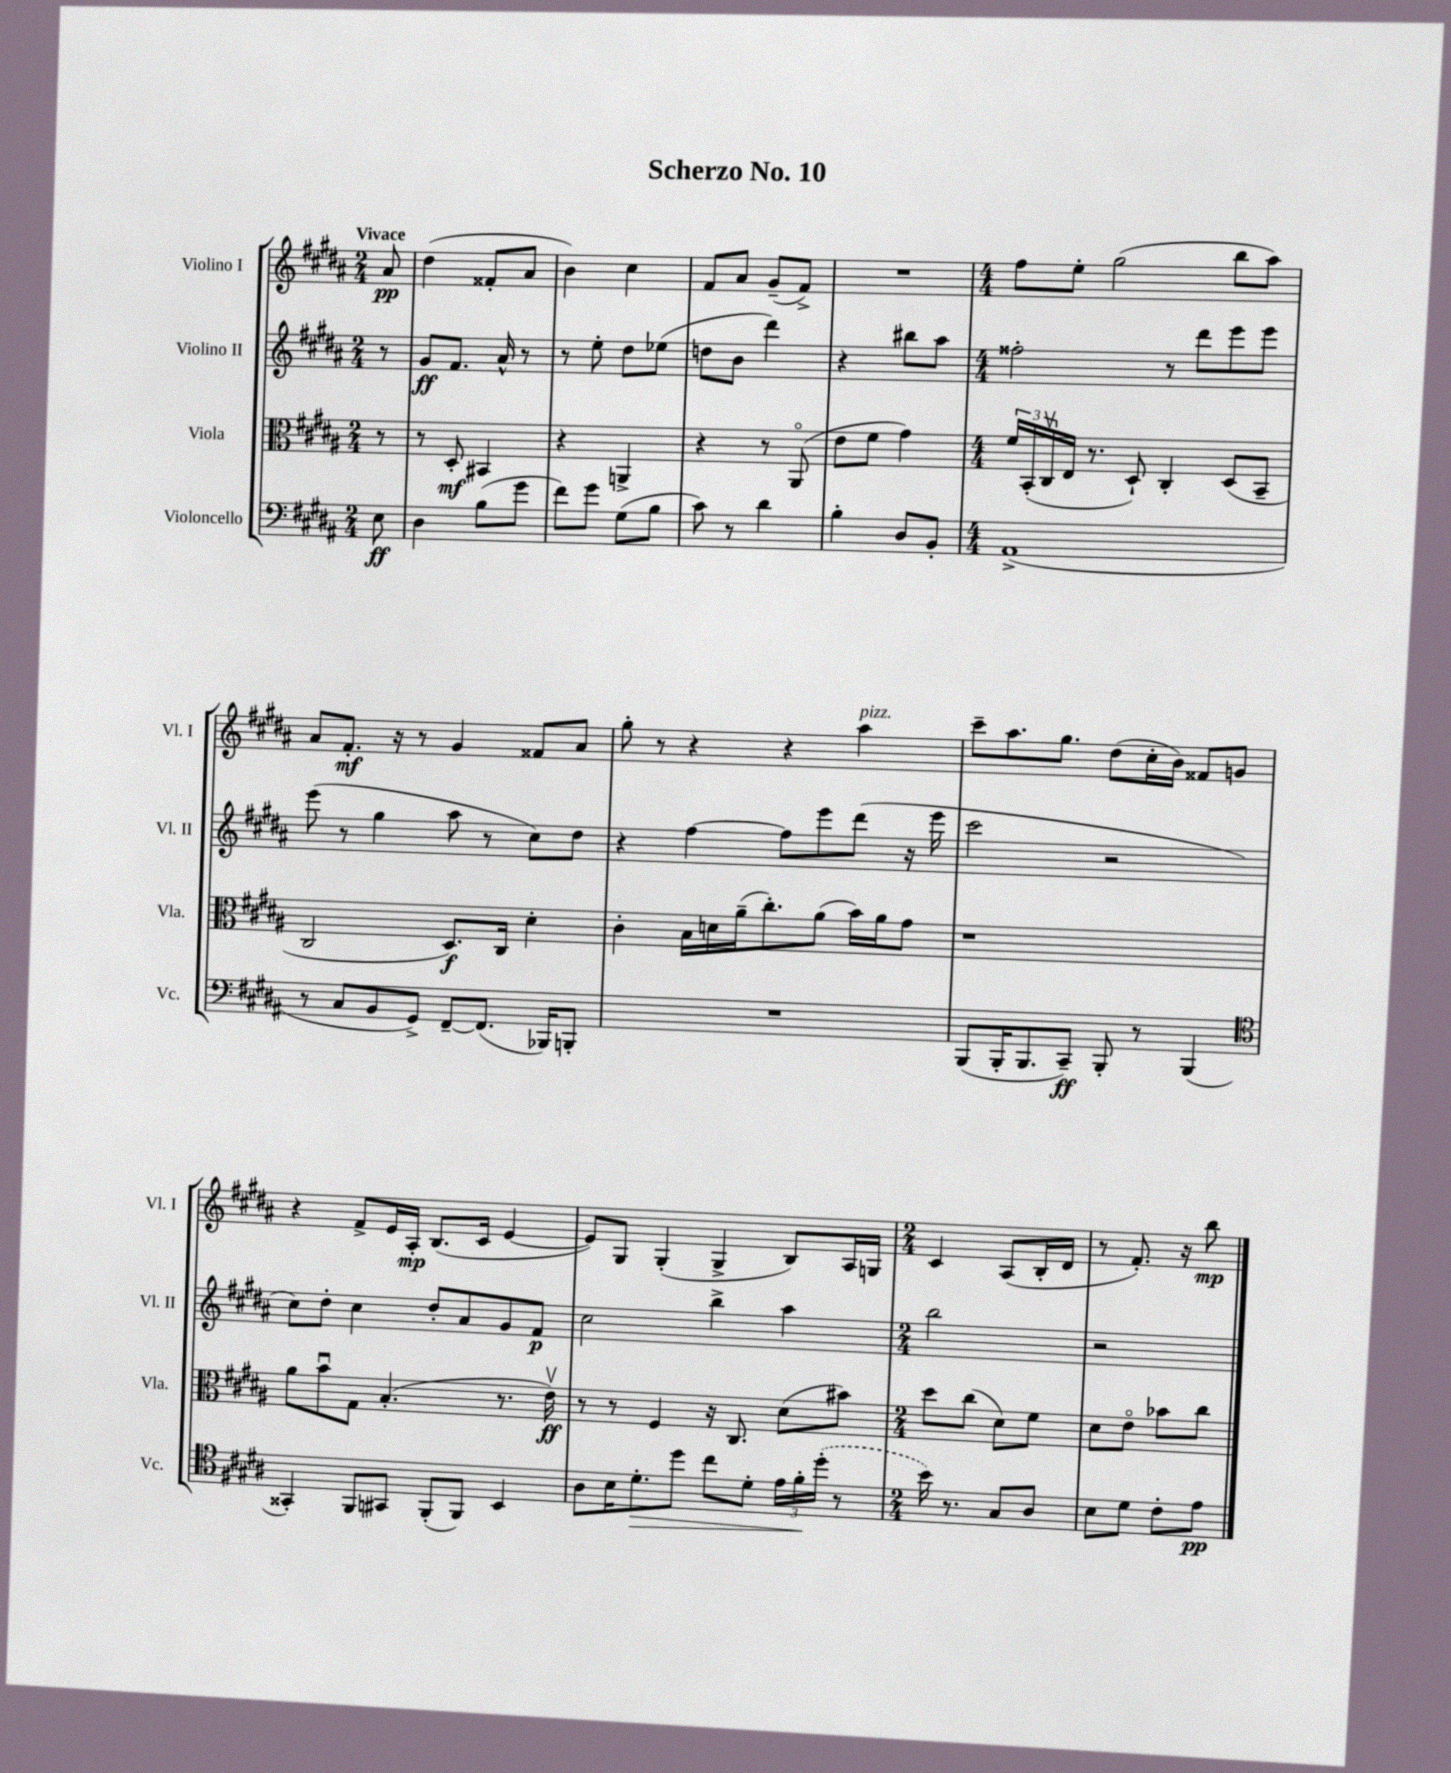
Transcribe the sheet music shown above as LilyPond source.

\header { title = "Scherzo No. 10" }
<<
\new StaffGroup <<
\new Staff = "s0" \with { instrumentName = "Violino I" shortInstrumentName = "Vl. I" } {
    \clef treble \key b \major \numericTimeSignature \time 2/4 \partial 8 \tempo "Vivace"
    ais'8\pp |
    dis''4( fisis'8-. ais'8 |
    b'4) cis''4 |
    fis'8 ais'8 gis'8--( fis'8->) |
    R2 |
    \numericTimeSignature \time 4/4 fis''8 e''8-. gis''2( b''8 ais''8) |
    ais'8 fis'8.-.\mf r16 r8 gis'4 fisis'8 ais'8 |
    gis''8-. r8 r4 r4 ais''4^\markup { \italic "pizz." } |
    cis'''8-- ais''8. gis''8. dis''8( cis''16-. b'16) fisis'8 g'8 |
    r4 fis'8-> e'16 ais16-.\mp b8.( cis'16 e'4~ |
    e'8) gis8 gis4-.( gis4-> b8) ais16 g16 |
    \numericTimeSignature \time 2/4 cis'4 ais8( b16-. dis'16 |
    r8 fis'8.-.) r16 b''8\mp \bar "|." |
}
\new Staff = "s1" \with { instrumentName = "Violino II" shortInstrumentName = "Vl. II" } {
    \clef treble \key b \major \numericTimeSignature \time 2/4 \partial 8
    r8 |
    gis'8\ff fis'8. ais'16-^ r8 |
    r8 e''8-. dis''8 ees''8( |
    d''8 b'8 dis'''4) |
    r4 bis''8 ais''8 |
    \numericTimeSignature \time 4/4 fisis''2-. r8 dis'''8 e'''8 e'''8 |
    e'''8( r8 gis''4 ais''8 r8 cis''8) dis''8 |
    r4 fis''4~ fis''8 e'''8 dis'''8( r16 e'''16 |
    cis'''2 r2 |
    cis''8) dis''8-. cis''4 dis''8-. ais'8 gis'8 fis'8\p |
    cis''2 b''4-> ais''4 |
    \numericTimeSignature \time 2/4 b''2 |
    r2 \bar "|." |
}
\new Staff = "s2" \with { instrumentName = "Viola" shortInstrumentName = "Vla." } {
    \clef alto \key b \major \numericTimeSignature \time 2/4 \partial 8
    r8 |
    r8 dis8-.\mf bis,4 |
    r4 a,4-> |
    r4 r8 ais,8\flageolet( |
    e'8 fis'8 gis'4) |
    \numericTimeSignature \time 4/4 \tuplet 3/2 { fis'16 b,16-.( cis16\upbow } e16 r8. dis8-!) cis4-. dis8( b,8-- |
    cis2 dis8.\f) cis16 dis'4-. |
    cis'4-. b16 d'16 ais'16--( cis''8.-.) ais'8( b'16) ais'16 gis'8 |
    r1 |
    ais'8 b'8\downbow gis8 b4.-.( r8. e'16\upbow\ff) |
    r8 r8 fis4 r16 cis8. dis'8( bis'8) |
    \numericTimeSignature \time 2/4 dis''8 cis''8( dis'8) fis'8 |
    dis'8 e'8\flageolet bes'8 cis''8 \bar "|." |
}
\new Staff = "s3" \with { instrumentName = "Violoncello" shortInstrumentName = "Vc." } {
    \clef bass \key b \major \numericTimeSignature \time 2/4 \partial 8
    e8\ff |
    dis4 b8( gis'8 |
    fis'8) gis'8 gis8( b8 |
    cis'8) r8 dis'4 |
    b4-. dis8 b,8-. |
    \numericTimeSignature \time 4/4 ais,1->( |
    r8 cis8 b,8 gis,8->) fis,8~-- fis,8.( bes,,16) b,,8-. |
    R1 |
    b,,8( b,,16-. b,,8. cis,8--\ff) b,,8-. r8 b,,4( |
    \clef tenor gisis,4-.) fis,8 gis,8 fis,8-.( fis,8) b,4 |
    ais8 b16 dis'8.-.\> dis''8 cis''8 dis'8-. \tuplet 3/2 { e'16 fis'16-.\! \once \slurDashed dis''16-.( } r8 |
    \numericTimeSignature \time 2/4 b'16) r8. gis8 ais8 |
    b8 dis'8 cis'8-. e'8\pp \bar "|." |
}
>>
>>
\layout { \context { \Score \remove "Bar_number_engraver" } }
